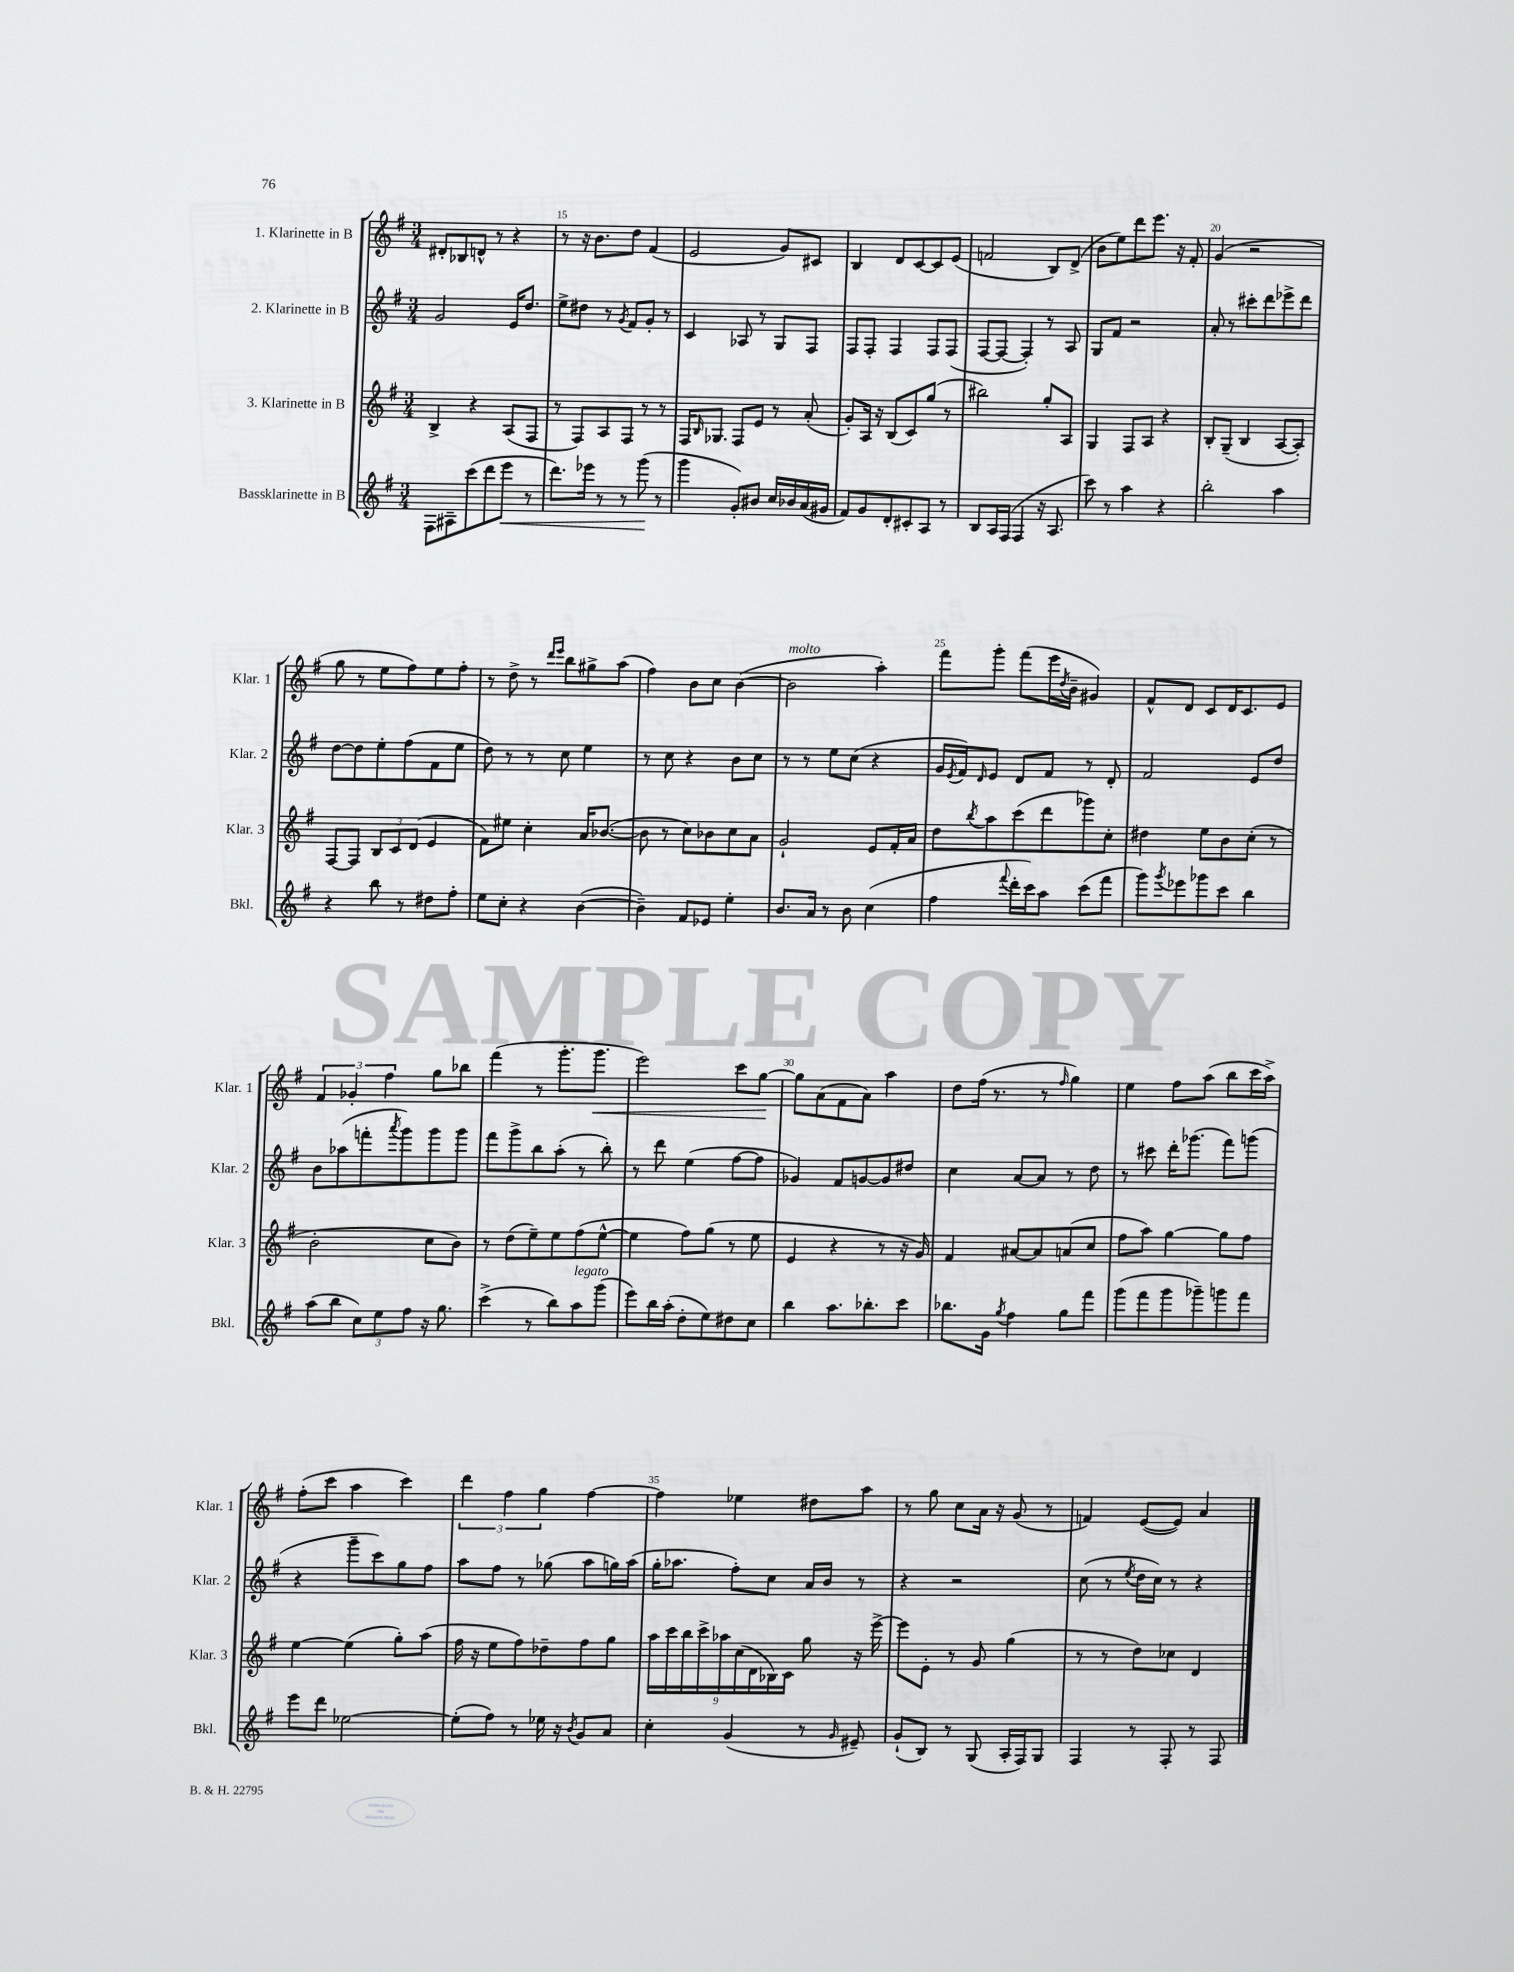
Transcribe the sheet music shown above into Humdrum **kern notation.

**kern	**kern	**kern	**kern
*staff4	*staff3	*staff2	*staff1
*clefG2	*clefG2	*clefG2	*clefG2
*k[f#]	*k[f#]	*k[f#]	*k[f#]
*M3/4	*M3/4	*M3/4	*M3/4
8F#\L	4B^/	2g/	8d#'/L
8A#~\	.	.	8B-/
(8ccc\	4r	.	8d^^/J
8ddd\	.	.	8r
8eee\J	(8A/L	16e/LK	4r
.	.	8.dd/J	.
8r	8F#/J	.	.
=	=	=	=
8.ddd\L)	8r	8ee^\L	8r
.	8F#/L)	8dd#\J	16r
16eee-\Jk	.	.	8.b\L
8r	8A/	8r	.
.	.	8qg/	.
8r	8F#/J	8f#/L	8dd\J
(8ggg\	8r	8g'/J	(4f#/
8r	8r	8r	.
=	=	=	=
4ggg\	16F#/LK	4c/	2e/
.	16qqB/	.	.
.	8.G-/J	.	.
8g'/L)	8F#/L	8A-/	.
8b#/J	8e/J	8r	.
16cc/LL	8r	8G/L	8g/L)
16b-/	.	.	.
(16a/	(8a'/	8F#/J	8c#/J
16g#/JJ	.	.	.
=	=	=	=
8f#/L)	8g'/L)	8F#/L	4B/
8g/	16A/Jk	8F#'/J	.
.	16r	.	.
8d'/	(8B/L	4F#/	8d/L
8c#'/	8c/)	.	[8c/
8A/J	(8gg/J	8F#/L	8c/]
8r	8r	(8F#/J	(8e/J
=	=	=	=
8B/L	2bb#\)	[8F#/L	2f/
16A/L	.	8F#/_J	.
(16F#/JJ	.	.	.
4F#/	.	4F#'/])	.
16r	8gg'/L	8r	8B/L)
8.A/	.	.	.
.	8A/J	8A/	(8d^/J
=	=	=	=
8ccc\)	4G/	8G/L	8b\L
8r	.	8f#/J	8ee\)
4aa\	8F#/L	2r	8ddd\
.	8A/J	.	8.eee\J
4r	4r	.	.
.	.	.	16r
.	.	.	8f#'/
=	=	=	=
2bb'\	8B'/L	8a'/	(4g/
.	(8G~/J	8r	.
.	4B/	8ccc#'\L	2r
.	.	8ddd\	.
4aa\	[8A/L	8eee-^\	.
.	8A'/]J)	8ddd\J	.
=	=	=	=
4r	[8F#/L	[8dd\L	8gg\
.	8F#/]J	8dd\]	8r
8bb\	12B/L	8ee'\	8ee\L
.	12c/	.	.
8r	.	(8ff#\	8ff#\)
.	(12d/J	.	.
8dd#\L	4e/	8f#\	8ee\
8ff#'\J	.	8ee\J	8ff#'\J
=	=	=	=
8ee\L	8f#\L)	8dd\)	8r
8cc'\J	8ee#\J	8r	8dd^\
4r	4cc'\	8r	8r
.	.	.	16qqddd/LL
.	.	.	16qqeee/JJ
.	.	8cc\	8bb\L
([4b\	16a/LK	4ee\	8gg#^\
.	([8.b-/J	.	.
.	.	.	(8aa\J
=	=	=	=
4b~\])	8b-\]	8r	4ff#\)
.	8r	8cc\	.
8f#/L	8cc\L)	4r	8b\L
8e-/J	8b-\	.	8cc\J
4ee'\	8cc\	8b\L	([4b\
.	8a\J	8cc\J	.
=	=	=	=
8.b/L	2g`/	8r	2b\]
.	.	8r	.
16a/Jk	.	.	.
8r	.	8ee\L	.
8b\	.	(8cc\J	.
(4cc\	8e/L	4r	4aa'\)
.	16f#'/L	.	.
.	16a/JJ	.	.
=	=	=	=
4ff#\	8dd\L	16g/LL	8fff#\L
.	.	8qe/	.
.	.	16f#/J)	.
.	8qbb/	16qqd/	.
.	8aa\	8e/J	8ggg'\J
8qqfff#/	.	.	.
16ddd'\LL	(8ccc\	8d/L	(8fff#\L
16ccc\J)	.	.	.
8aa\J	8ddd\	8f#/J	16eee\L
.	.	.	8qdd/
.	.	.	16b~\JJ
(8ccc\L	8ggg-\)	8r	4g#/)
8fff#\J	8cc'\J	8d'/	.
=	=	=	=
8ggg\L)	4dd#\	2f#/	8f#^^/L
8qggg/	.	.	.
8eee-\	.	.	8d/J
8ggg-\	8ee\L	.	8c/L
8ccc\J	8b\	.	16d/K
.	.	.	8.c/
4bb\	(8cc'\J	8e/L	.
.	8r	8dd/J	8e/J
=	=	=	=
(8aa\L	2b'\	8b\L	6f#/
8bb\J	.	(8aa-\	.
.	.	.	6g-'/
12cc\L)	.	8fff'\	.
12ee\	.	.	6ff#\
.	.	8qaaa/	.
.	.	8ggg\)	.
12ff#\J	.	.	.
16r	8cc\L	8ggg\	8gg\L
8.gg\	.	.	.
.	8b\J)	8ggg\J	8bb-\J
=	=	=	=
(4ccc^\	8r	8fff#\L	(4fff#\
.	(8dd\L	8ggg^\	.
8r	8ee~\)	8bb\	8r
8bb\L)	8ee\	(8aa'\J	8.ggg'\L
8aa\	(8ff#\	8r	.
.	.	.	8.ggg\J
(8ggg\J	[8ee^^\J	8bb'\)	.
=	=	=	=
8eee\L)	4ee\]	8r	2eee\)
16bb\L	.	8ddd\	.
(16aa'\JJ	.	.	.
8dd'\L	8ff#\L)	(4ee\	.
8ee\)	(8gg\J	.	.
8dd#\	8r	[8ff#\L	8ccc\L
8cc\J	8ee\	8ff#\]J	[8gg\J
=	=	=	=
4bb\	4e/	4g-/)	8gg\]L
.	.	.	(8a\
8.aa\L	4r	8f#/L	8f#\
.	.	[8g/	8a\J)
8.bb-'\	.	.	.
.	8r	8g/]	4aa\
8ccc\J	16r	8dd#/J	.
.	16g/)	.	.
=	=	=	=
8.bb-\L	4f#/	4cc\	8dd\L
.	.	.	(16ff#\Jk
16g\Jk	.	.	8.r
8qgg/	.	.	.
4ff#\	[8a#/L	[8a/L	.
.	8a#/]	8a/]J	8r
.	.	.	16qqff#/
8gg\L	(8a/	8r	4gg\)
8fff#\J	8cc/J	8dd\	.
=	=	=	=
(8ggg\L	8ff#\L	8r	4ee\
8fff#\	8aa\J)	8ccc#\	.
8ggg\	[4gg\	16ddd'\LK	8ff#\L
.	.	(8.ggg-\J	.
8ggg-~\)	.	.	(8aa\J
8ggg\	8gg\]L	8fff#\L)	8bb\L
8fff#\J	8ff#\J	(8ggg\J	16ccc\L
.	.	.	16aa^\JJ)
=	=	=	=
8eee\L	[4ee\	4r	(8ff#'\L
8ddd\J	.	.	8ccc\J
[2ee-\	(4ee\]	8ggg~\L	4aa\
.	.	8ccc\)	.
.	8gg'\L)	8gg\	4ccc\)
.	(8aa\J	8ff#\J	.
=	=	=	=
(8ee-'\]L	16ff#\	8aa\L	6ddd\
.	16r	.	.
8ff#\J)	8ee\L	8ff#\J	.
.	.	.	6ff#\
8r	8ff#\)	8r	.
.	.	.	6gg\
16ee-\	8dd-~\	(8gg-\	.
16r	.	.	.
8qb/	.	.	.
8g/L	8ff#\	8aa\L	[4ff#\
8a/J	8gg\J	16gg\L)	.
.	.	(16aa\JJ	.
=	=	=	=
4cc'\	18aa\LL	16gg'\LK	4ff#\]
.	18ccc\	.	.
.	.	8.aa-\J	.
.	18bb\	.	.
.	18ccc^\	.	.
.	18aa-\	.	.
(4g/	.	8ff#'\L)	4ee-\
.	(18cc\	.	.
.	18d\	.	.
.	.	8cc\J	.
.	18B-\)	.	.
.	18c\JJ	.	.
8r	8gg\	16a/LL	8dd#\L
.	.	16b/JJ	.
16qqg/	.	.	.
8e#~/)	16r	8r	8aa\J
.	[16eee^\	.	.
=	=	=	=
(8g`/L	8eee\]L	4r	8r
8B/J)	8e'\J	.	8gg\
8r	8r	2r	8cc\L
(8G/	8g/	.	16a\Jk
.	.	.	16r
16A'/LL	(4gg\	.	(8g/
16F#/J)	.	.	.
8G/J	.	.	8r
=	=	=	=
4F#/	8r	(8cc\	4f/)
.	8r	8r	.
.	.	8qee/	.
8r	8dd\L)	16dd\LL	([8e/L
.	.	16cc\JJ)	.
8F#'/	8cc-\J	8r	8e/]J)
8r	4d/	4r	4a/
8F#/	.	.	.
==	==	==	==
*-	*-	*-	*-
